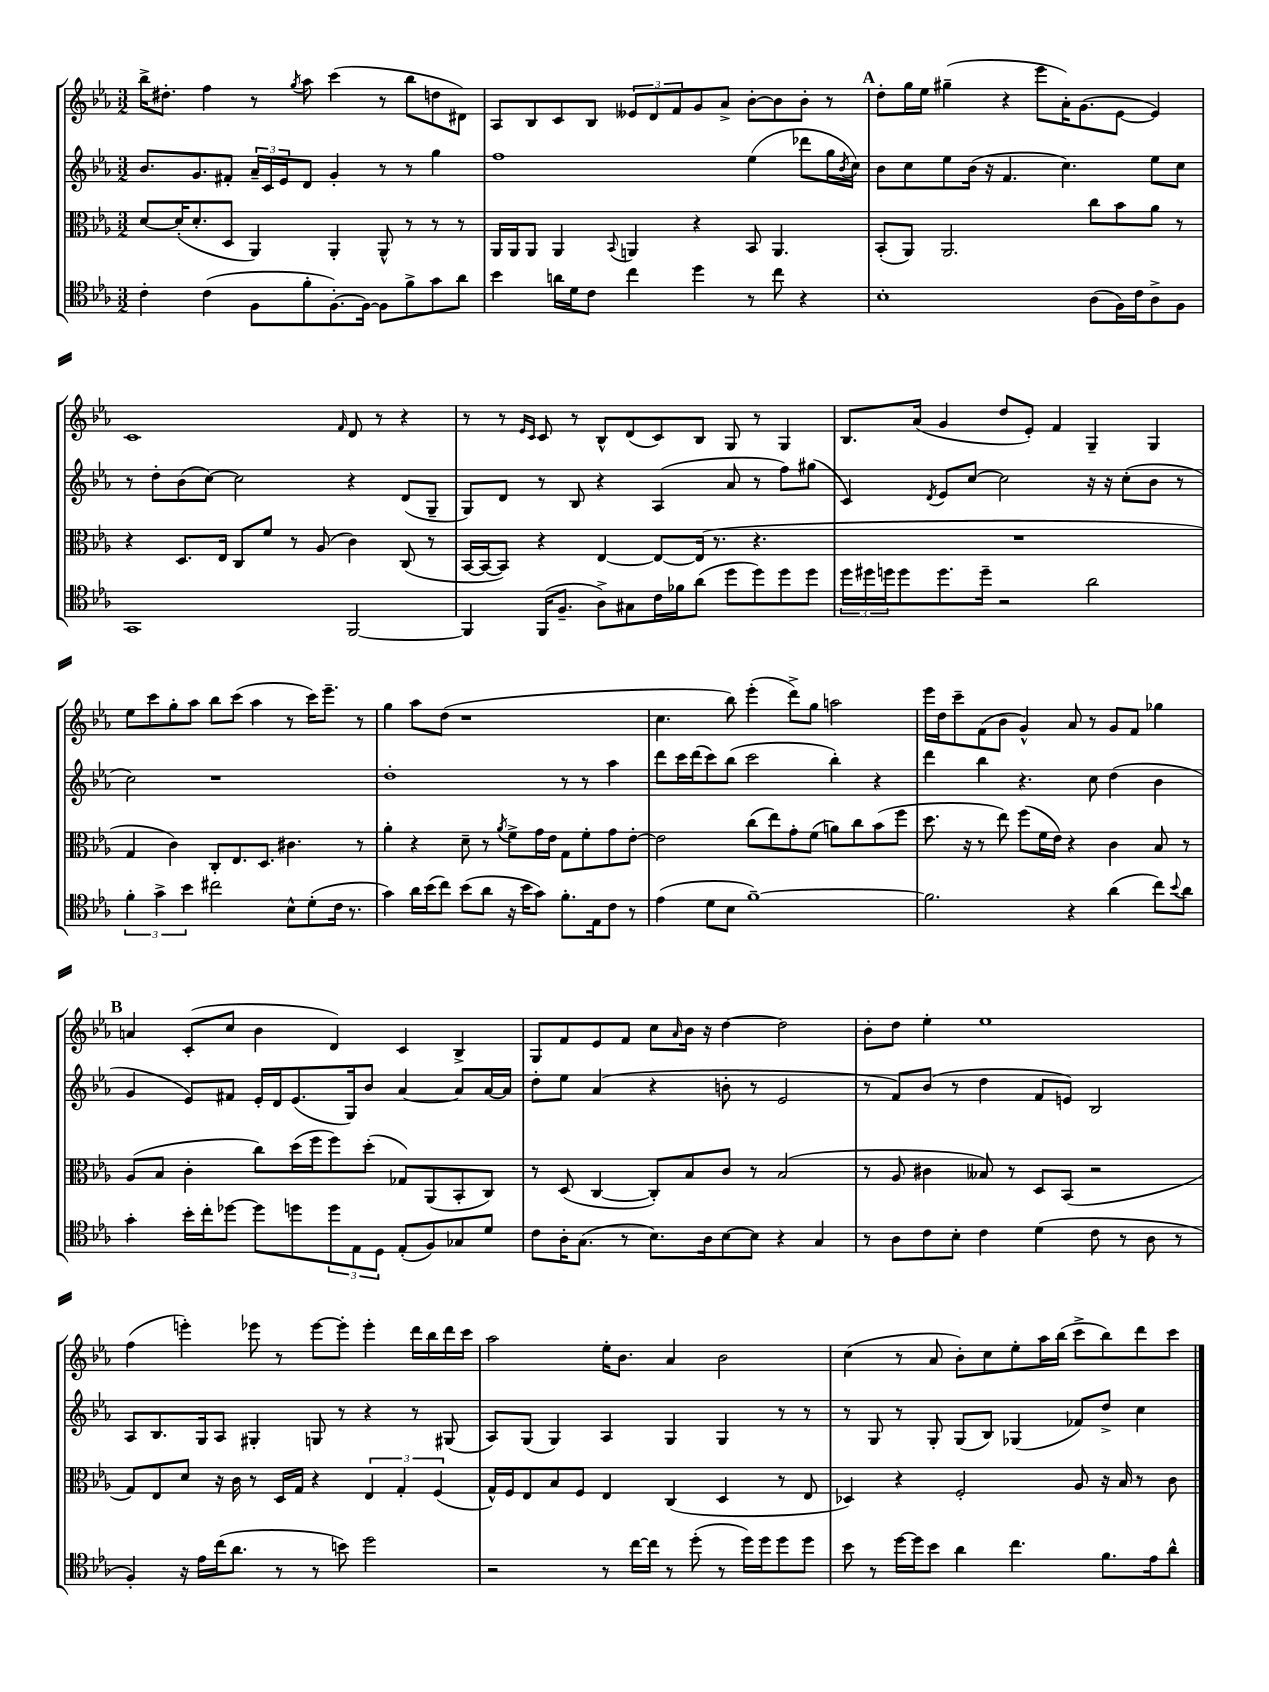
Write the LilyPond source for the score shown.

<<
\new StaffGroup <<
\new Staff = "s0" {
    \clef treble \key ees \major \numericTimeSignature \time 3/2
    bes''16-> dis''8.-. f''4 r8 \acciaccatura { g''8 } aes''8 c'''4( r8 bes''8 d''8 dis'8) |
    aes8 bes8 c'8 bes8 \tuplet 3/2 { eeses'8 d'8 f'8 } g'8 aes'8-> bes'8~-. bes'8 bes'8-. r8 |
    \mark \markup { \bold "A" } d''8-. g''16 ees''16 gis''4--( r4 ees'''8 aes'16-.) g'8.( ees'8~ ees'4) |
    c'1 \grace { f'16 } d'8 r8 r4 |
    r8 r8 \grace { ees'16 c'16 } c'8 r8 bes8-^ d'8( c'8) bes8 g8 r8 g4 |
    bes8. aes'16( g'4 d''8 ees'8-.) f'4 g4-- g4 |
    ees''8 c'''8 g''8-. aes''8 bes''8 c'''8( aes''4 r8 c'''16) ees'''8.-- r8 |
    g''4 aes''8 d''8( r1 |
    c''4. bes''8) ees'''4-.( d'''8->) g''8 a''2 |
    ees'''16 d''16 c'''8-- f'8( bes'8 g'4-^) aes'8 r8 g'8 f'8 ges''4 |
    \mark \markup { \bold "B" } a'4 c'8-.( c''8 bes'4 d'4) c'4 bes4-> |
    g8 f'8 ees'8 f'8 c''8 \grace { aes'16 } bes'16 r16 d''4~ d''2 |
    bes'8-. d''8 ees''4-. ees''1 |
    f''4( e'''4-.) ees'''8 r8 ees'''8~ ees'''8-. ees'''4-. d'''16 bes''16 d'''16 c'''16 |
    aes''2 ees''16-. bes'8. aes'4 bes'2 |
    c''4( r8 aes'8 bes'8-.) c''8 ees''8-. aes''16 bes''16( c'''8-> bes''8) d'''8 c'''8 \bar "|." |
}
\new Staff = "s1" {
    \clef treble \key ees \major \numericTimeSignature \time 3/2
    bes'8. g'8. fis'8-. \tuplet 3/2 { aes'16-- c'16 ees'16 } d'8 g'4-. r8 r8 g''4 |
    f''1 ees''4( des'''8 g''16 \acciaccatura { bes'8 } c''16) |
    \mark \markup { \bold "A" } bes'8 c''8 ees''8 bes'16( r16 f'4. c''4.) ees''8 c''8 |
    r8 d''8-. bes'8( c''8~) c''2 r4 d'8( g8-- |
    g8) d'8 r8 bes8 r4 aes4( aes'8 r8 f''8) gis''8( |
    c'4) \acciaccatura { d'8 } ees'8 c''8~ c''2 r16 r16 c''8-.( bes'8 r8 |
    c''2) r1 |
    d''1-. r8 r8 aes''4 |
    d'''8 c'''16 d'''16( c'''8) bes''8( c'''2 bes''4-.) r4 |
    d'''4 bes''4 r4. c''8 d''4( bes'4 |
    \mark \markup { \bold "B" } g'4 ees'8) fis'8 ees'16-. d'16 ees'8.( g16) bes'8 aes'4~ aes'8 aes'16~ aes'16 |
    d''8-. ees''8 aes'4( r4 b'8-. r8 ees'2 |
    r8 f'8) bes'8( r8 d''4 f'8 e'8) bes2 |
    aes8 bes8. g16 aes8 gis4-. g8 r8 r4 r8 gis8( |
    aes8) g8( g4) aes4 g4 g4 r8 r8 |
    r8 g8 r8 g8-. g8( bes8) ges4( fes'8) d''8-> c''4 \bar "|." |
}
\new Staff = "s2" {
    \clef alto \key ees \major \numericTimeSignature \time 3/2
    d'8~ d'16-.( d'8.-. d8 aes,4) aes,4-. aes,8-^ r8 r8 r8 |
    aes,16 aes,16 aes,8 aes,4 \appoggiatura { bes,8 } a,4 r4 bes,8 a,4. |
    \mark \markup { \bold "A" } bes,8-.( aes,8) aes,2. c''8 bes'8 aes'8 r8 |
    r4 d8. ees16 c8 f'8 r8 aes8( c'4) c8( r8 |
    bes,16~ bes,16~ bes,8) r4 ees4~ ees8~ ees16( r8. r4. |
    R1. |
    g4 c'4) c8-. ees8. d8. cis'4. r8 |
    aes'4-. r4 d'8-- r8 \acciaccatura { aes'8 } f'8-> g'16 ees'16 g8 f'8-. g'8 ees'8~-. |
    ees'2 c''8( ees''8) g'8-. f'8( a'8) c''8 bes'8( f''8 |
    d''8. r16 r8 ees''8) f''8( f'16 ees'16) r4 c'4 bes8 r8 |
    \mark \markup { \bold "B" } aes8( bes8 c'4-. c''8) d''16( f''16 f''8) d''8-.( ges8) aes,8( bes,8-. c8) |
    r8 d8( c4~ c8-.) bes8 c'8 r8 bes2( |
    r8 aes8 cis'4 beses8) r8 d8 bes,8( r2 |
    g8) ees8 d'8 r16 c'16 r8 d16 g16 r4 \tuplet 3/2 { ees4 g4-. f4( } |
    g16-^) f16 ees8 bes8 f8 ees4 c4( d4 r8 ees8 |
    des4) r4 f2-. aes8 r16 bes16 r8 c'8 \bar "|." |
}
\new Staff = "s3" {
    \clef tenor \key ees \major \numericTimeSignature \time 3/2
    c'4-. c'4( f8 f'8-. f8.~-.) f16~ f8 f'8-> g'8 aes'8 |
    bes'4 a'16 d'16 c'8 c''4 d''4 r8 c''8 r4 |
    \mark \markup { \bold "A" } bes1-. aes8( f16) c'16 aes8-> f8 |
    g,1 f,2~ |
    f,4 f,16( f8.-- aes8->) gis8 c'16 fes'16 aes'8( d''8 d''8) d''8 d''8 |
    \tuplet 3/2 { d''16 dis''16 d''16 } d''8 d''8. d''16-- r2 aes'2 |
    \tuplet 3/2 { f'4-. g'4-> bes'4 } cis''2 bes8-^ d'8-.( c'16 r8. |
    g'4) aes'16 bes'16( c''8) bes'8( aes'8 r16 bes'16 g'8) f'8.-. ees16 c'8 r8 |
    ees'4( d'8 bes8 f'1~--) |
    f'2. r4 aes'4( c''8) \appoggiatura { bes'8 } aes'8 |
    \mark \markup { \bold "B" } g'4-. bes'16-. c''16-. des''8~ des''8 d''8 \tuplet 3/2 { d''8 ees8 d8 } ees8-.( f8) ges8 d'8 |
    c'8 aes16-. g8.( r8 bes8.) aes16 bes8~ bes8 r4 g4 |
    r8 aes8 c'8 bes8-. c'4 d'4( c'8 r8 aes8 r8 |
    f4-.) r16 ees'16 c''16( aes'8. r8 r8 b'8) d''2 |
    r2 r8 c''16~ c''16 r8 d''8-.( r8 d''16) d''16 d''8 d''8 |
    bes'8 r8 d''16~ d''16 bes'8 aes'4 c''4. f'8. ees'16 aes'8-^ \bar "|." |
}
>>
>>
\layout { \context { \Score \remove "Bar_number_engraver" } }
